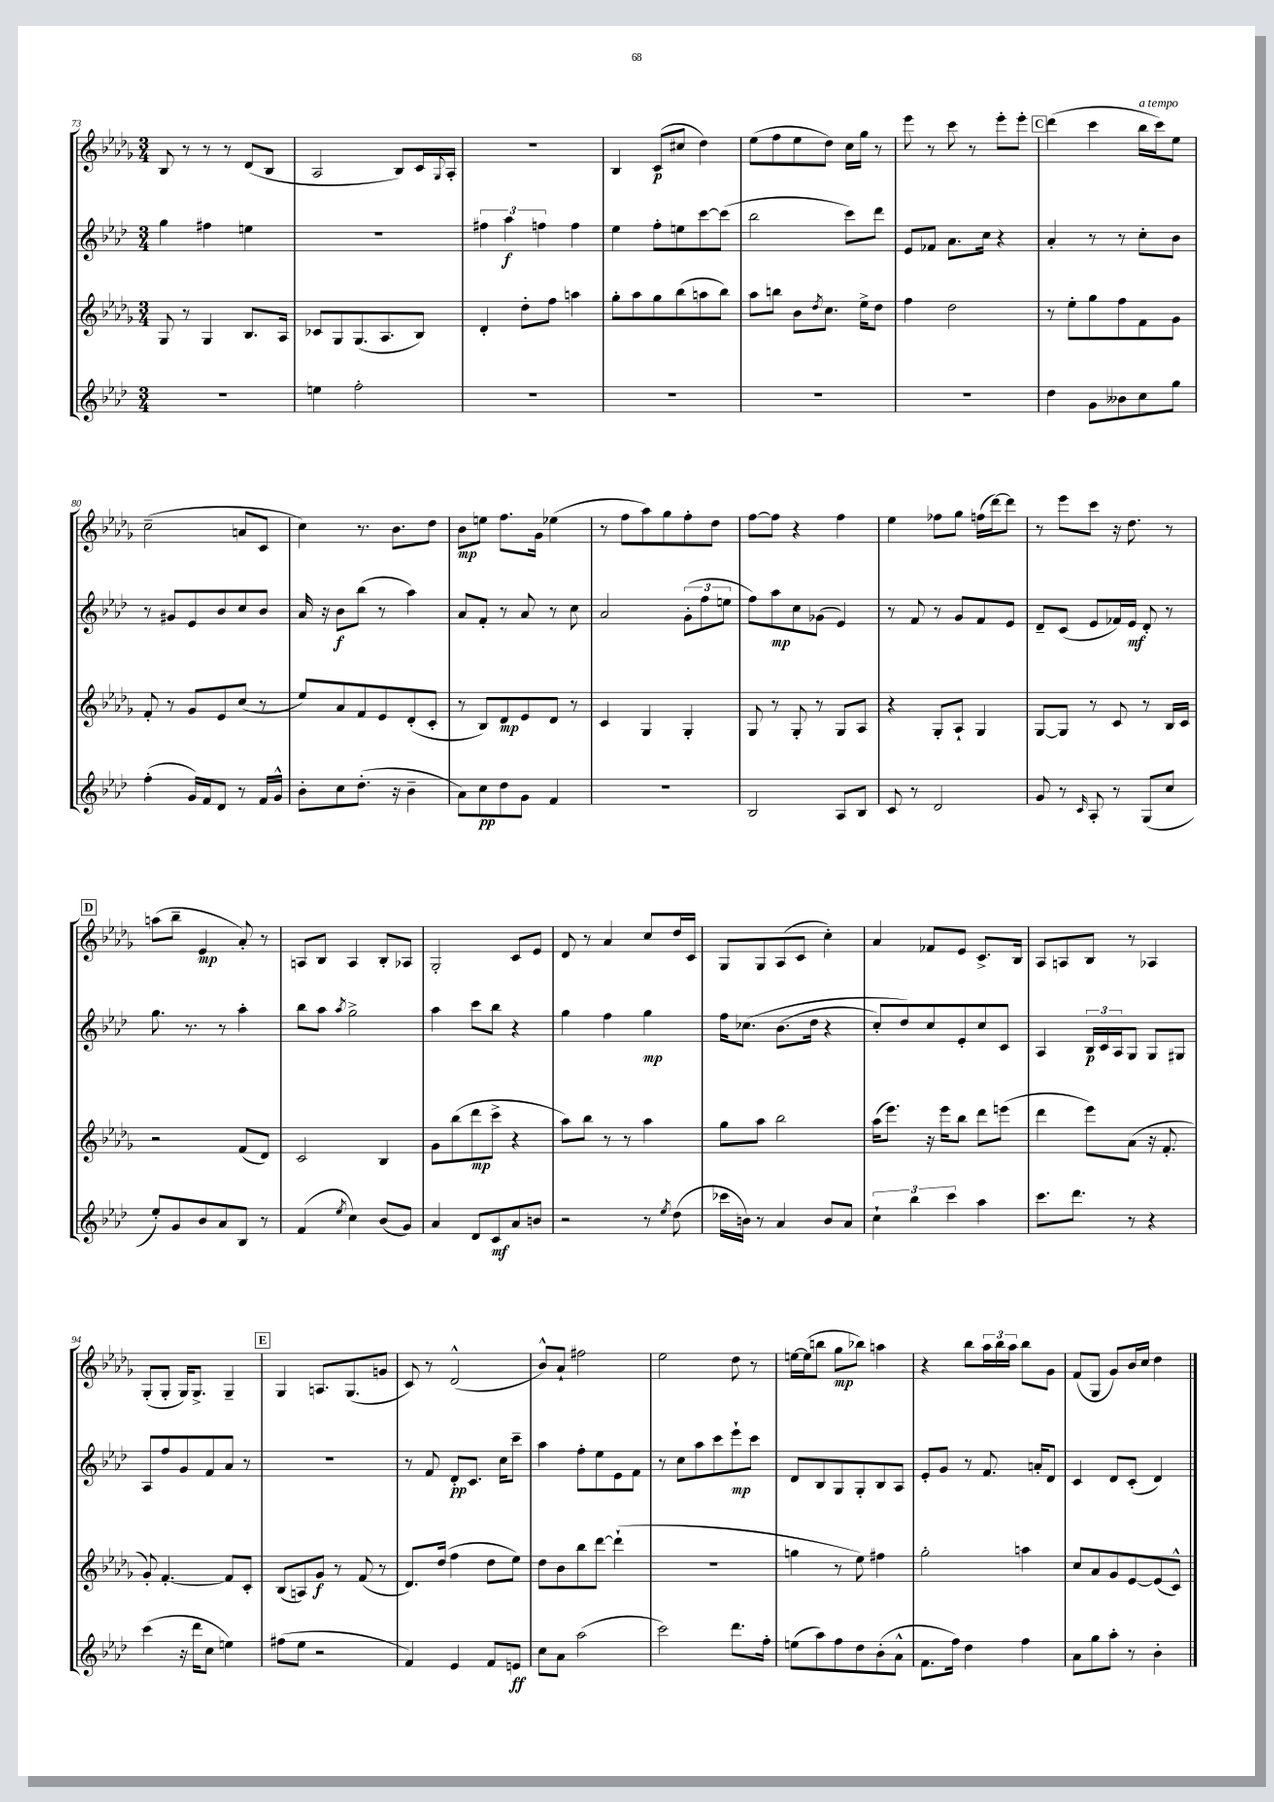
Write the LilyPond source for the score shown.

<<
\new StaffGroup <<
\new Staff = "s0" {
    \clef treble \key des \major \numericTimeSignature \time 3/4
    bes8 r8 r8 r8 des'8( bes8 |
    aes2 bes8) c'16 \appoggiatura { ges8 } aes16-. |
    R2. |
    bes4 c'8\p( cis''8 des''4) |
    ees''8( f''8 ees''8 des''8) c''16 ges''16 r8 |
    ees'''8 r8 c'''8 r8 ees'''8-. ees'''8-. |
    \mark \markup { \box "C" } des'''4( c'''4 bes''16^\markup { \italic "a tempo" } c'''16) ees''8 |
    c''2--( a'8 c'8 |
    c''4) r8. bes'8. des''8 |
    bes'8\mp e''8 f''8. ges'16 ees''4( |
    r8 f''8 aes''8) ges''8 f''8-. des''8 |
    f''8~ f''8 r4 f''4 |
    ees''4 fes''8 ges''8 f''16( des'''16~) des'''8 |
    r8 ees'''8 c'''8 r16 des''8. r8 |
    \mark \markup { \box "D" } a''8( bes''8-- ees'4\mp aes'8-.) r8 |
    a8 bes8 a4 bes8-. aes8 |
    ges2-. c'8 ees'8 |
    des'8 r8 aes'4 c''8 des''16 c'16 |
    ges8 ges8 aes8( c'8 c''4-.) |
    aes'4 fes'8 ees'8 c'8.-> bes16 |
    aes8 a8 bes8 r8 aes4 |
    ges8-.( ges8-. ges16) ges8.-> ges4-- |
    \mark \markup { \box "E" } ges4 a8. ges8.( g'8 |
    c'8) r8 des'2-^( |
    bes'8-^) aes'8-! fis''2 |
    ees''2 des''8 r8 |
    e''16~ e''16( b''8 ges''8\mp bes''8) a''4 |
    r4 bes''8 \tuplet 3/2 { aes''16 bes''16 aes''16 } bes''8 ges'8 |
    f'8( ges8 ges'8) bes'16 c''16 des''4 \bar "|." |
}
\new Staff = "s1" {
    \clef treble \key aes \major \numericTimeSignature \time 3/4
    g''4 fis''4 e''4 |
    R2. |
    \tuplet 3/2 { fis''4 aes''4\f f''4 } f''4 |
    ees''4 f''8-. e''8 c'''8~ c'''8( |
    bes''2 c'''8) des'''8 |
    ees'8 fes'8 aes'8. c''16 r4 |
    \mark \markup { \box "C" } aes'4-. r8 r8 c''8-. bes'8 |
    r8 gis'8 ees'8 bes'8 c''8 bes'8 |
    aes'16 r16 bes'8\f bes''8( r8 aes''4) |
    aes'8 f'8-. r8 aes'8 r8 c''8 |
    aes'2 \tuplet 3/2 { g'8-.( f''8 e''8 } |
    f''8) aes''8\mp c''8 ges'8( ees'4) |
    r8 f'8 r8 g'8 f'8 ees'8 |
    des'8-- c'8( ees'8 fes'16) ees'16\mf des'8-. r8 |
    \mark \markup { \box "D" } g''8. r8. r8 aes''4-. |
    bes''8 aes''8 \acciaccatura { aes''8 } g''2-> |
    aes''4 c'''8 bes''8 r4 |
    g''4 f''4 g''4\mp |
    f''16 ces''8.\( bes'8.( des''16 r4 |
    c''8-.) des''8\) c''8 ees'8-. c''8 c'8 |
    aes4 \tuplet 3/2 { bes16\p c'16 aes16 } g8 g8 gis8 |
    aes8 f''8 g'8 f'8 aes'8 r8 |
    \mark \markup { \box "E" } R2. |
    r8 f'8 des'8-.\pp c'8. c''16 c'''8-- |
    aes''4 f''8-. ees''8 ees'8 f'8 |
    r8 c''8 aes''8 c'''8 ees'''8-!\mp c'''8 |
    des'8 bes8 g8 g8-. bes8 aes8 |
    ees'8-. g'8 r8 f'8. a'16-. des'8 |
    c'4 des'8 c'8-.( des'4) \bar "|." |
}
\new Staff = "s2" {
    \clef treble \key des \major \numericTimeSignature \time 3/4
    ges8 r8 ges4 bes8. aes16 |
    ces'8 ges8 ges8.( aes8. bes8) |
    des'4-. des''8-. f''8 a''4 |
    ges''8-. aes''8 ges''8 bes''8( a''8 bes''8) |
    aes''8 b''8 bes'8 \acciaccatura { des''8 } c''8. ees''16-> des''8 |
    f''4 des''2 |
    \mark \markup { \box "C" } r8 ees''8-. ges''8 f''8 f'8 ges'8 |
    f'8-. r8 ges'8 ees'8 c''8( r8 |
    ees''8) aes'8 f'8 ees'8 des'8-.( c'8-. |
    r8 bes8) des'8\mp ees'8 des'8 r8 |
    c'4 ges4 ges4-. |
    ges8 r8 ges8-. r8 ges8 aes8 |
    r4 ges8-. aes8-! ges4 |
    ges8~ ges8 r8 c'8 r8 bes16 c'16 |
    \mark \markup { \box "D" } r2 f'8( des'8) |
    c'2 bes4 |
    ges'8 bes''8( des'''8\mp c'''8-> r4 |
    aes''8) bes''8 r8 r8 aes''4 |
    ges''8 aes''8 bes''2 |
    aes''16( ees'''8.) r16 ees'''16 bes''8 des'''8 e'''8( |
    des'''4 ees'''8) aes'8( r16 f'8.-. |
    ges'8-.) f'4.~-. f'8 c'8-. |
    \mark \markup { \box "E" } bes8( a8) ges'8\f r8 f'8( r8 |
    des'8.) des''16( f''4 des''8 ees''8) |
    des''8 bes'8 bes''8 des'''8~ des'''4-!( |
    R2. |
    g''4 r8 ees''8) fis''4 |
    ges''2-. a''4 |
    c''8 aes'8 ges'8 ees'8~ ees'8( c'8-^) \bar "|." |
}
\new Staff = "s3" {
    \clef treble \key aes \major \numericTimeSignature \time 3/4
    R2. |
    e''4 f''2-. |
    R2. |
    R2. |
    R2. |
    R2. |
    \mark \markup { \box "C" } des''4 g'8 beses'8 c''8 g''8 |
    f''4-.( g'16) f'16 des'8 r8 f'16 g'16-^ |
    bes'8-. c''8 des''8.-.( r16 bes'4-- |
    aes'8) c''8\pp des''8 g'8 f'4 |
    R2. |
    bes2 aes8 bes8 |
    c'8 r8 des'2 |
    g'8 r8 \grace { c'16 } aes8-. r8 g8( c''8 |
    \mark \markup { \box "D" } ees''8-.) g'8 bes'8 aes'8 bes8 r8 |
    f'4( \acciaccatura { ees''8 } c''4) bes'8( g'8) |
    aes'4 des'8 c'8\mf aes'8 b'8 |
    r2 r8 \acciaccatura { ees''8 } des''8( |
    ces'''16 b'16) r8 aes'4 b'8 aes'8 |
    \tuplet 3/2 { c''4-! bes''4 c'''4 } aes''4 |
    c'''8. des'''8. r8 r4 |
    c'''4( r16 des'''16 c''8 e''4) |
    \mark \markup { \box "E" } fis''8( ees''8 r2 |
    f'4) ees'4 f'8 e'8\ff |
    c''8 aes'8 aes''2( |
    c'''2) des'''8. f''16-. |
    e''8( aes''8) f''8 des''8 bes'8-.( aes'8-^ |
    f'8. f''16) des''4 f''4 |
    aes'8 g''8 aes''8-. r8 bes'4-. \bar "|." |
}
>>
>>
\layout { \context { \Score currentBarNumber = #73 } }
